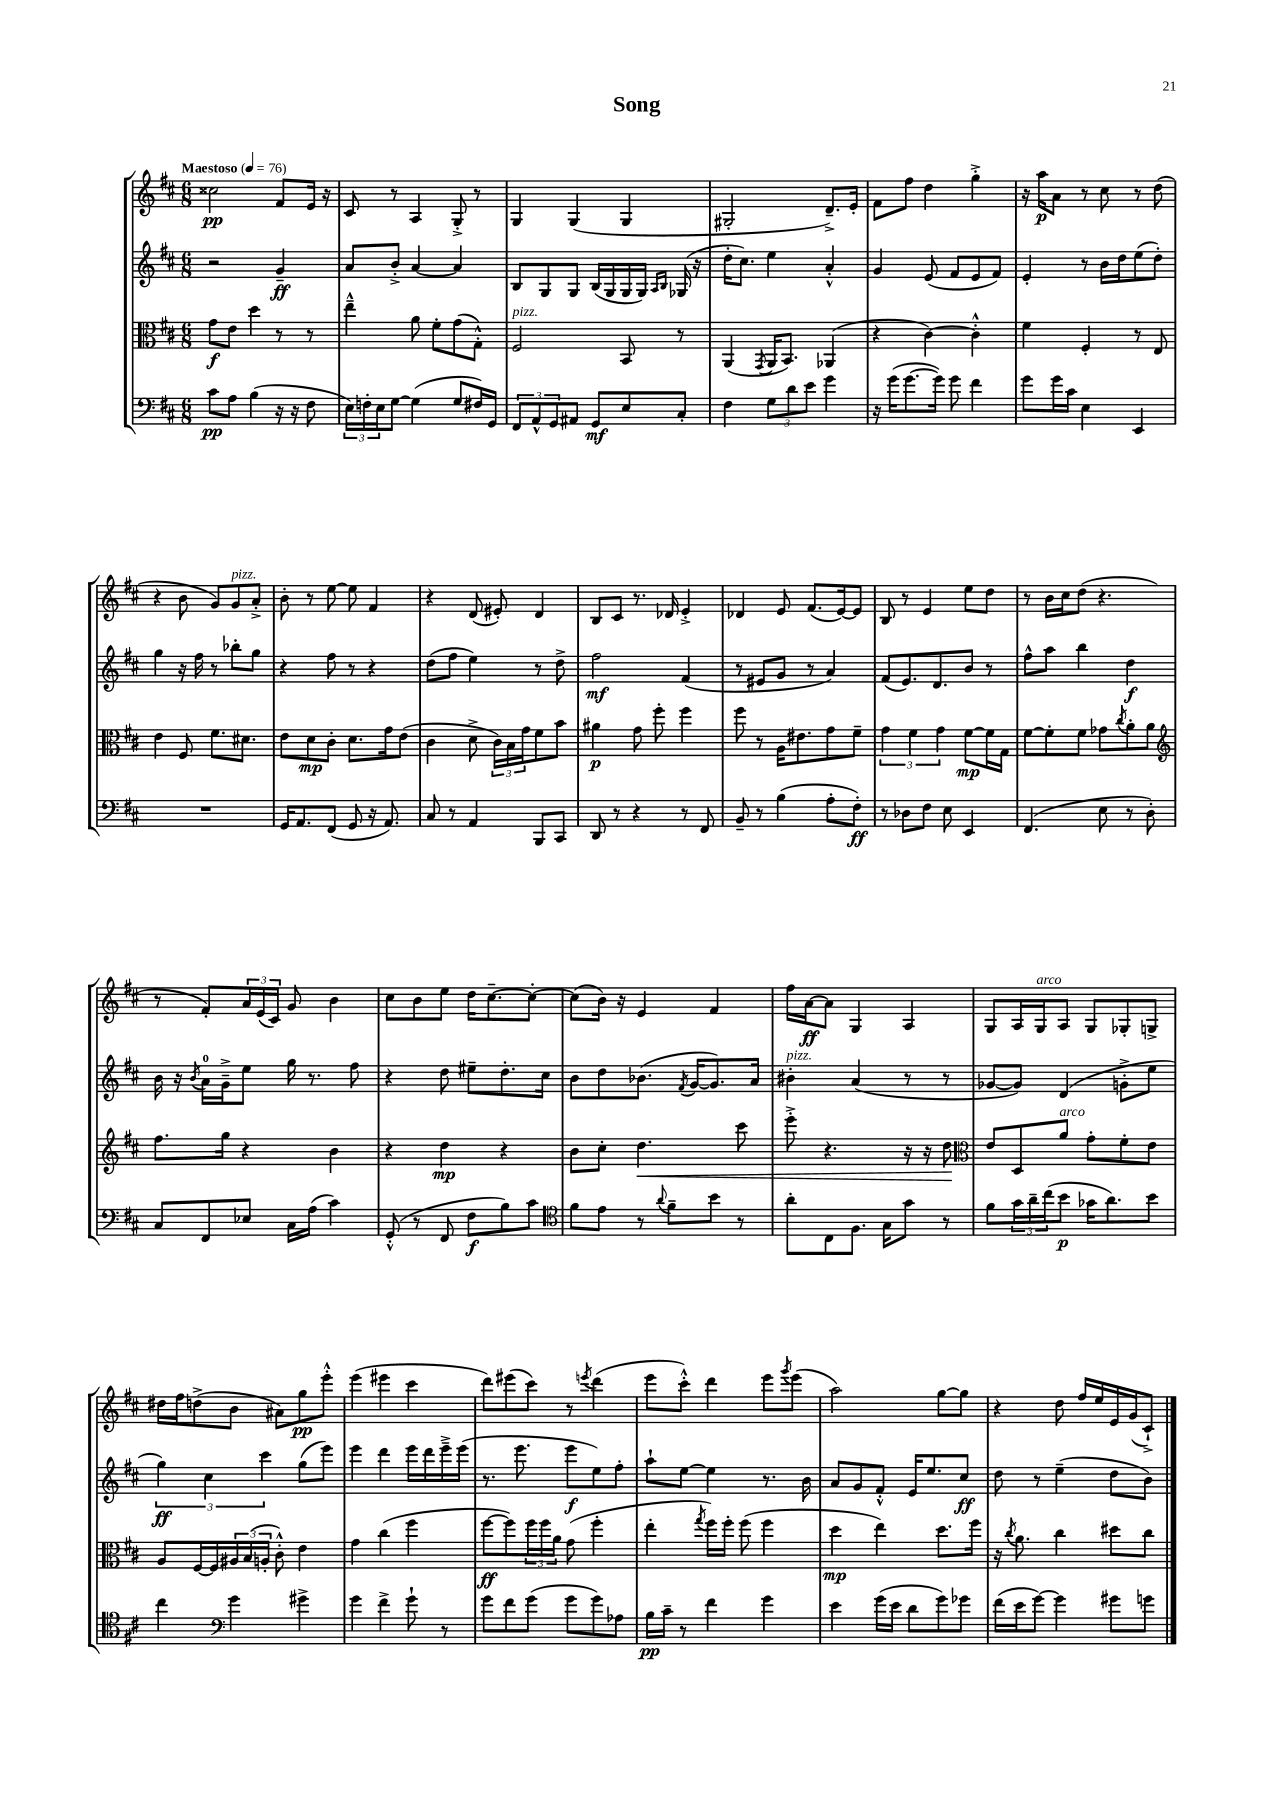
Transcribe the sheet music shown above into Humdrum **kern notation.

**kern	**kern	**kern	**kern
*staff4	*staff3	*staff2	*staff1
*clefF4	*clefC3	*clefG2	*clefG2
*k[f#c#]	*k[f#c#]	*k[f#c#]	*k[f#c#]
*M6/8	*M6/8	*M6/8	*M6/8
*MM76	*MM76	*MM76	*MM76
8c#	8g	2r	2cc##
8A	8e	.	.
(4B	4dd	.	.
16r	8r	4g~	8f#
16r	.	.	.
8F#	8r	.	16e
.	.	.	16r
=	=	=	=
24E)	4ee~^^	8a	8c#
24F'	.	.	.
24E	.	.	.
[8G	.	8b'^	8r
(4G]	8a	[4a	4A
.	8f#'	.	.
8G	(8g	4a]	8G'^
16F#)	8G'^^)	.	8r
16GG	.	.	.
=	=	=	=
12FF#	2F#	8B	4G
12AA^^	.	.	.
.	.	8G	.
12GG	.	.	.
8AA#	.	8G	(4G
8GG	.	(16B	.
.	.	16G	.
8E	8BB	16G	4G
.	.	16G)	.
.	.	16qqA	.
.	.	16qqB	.
8C#'	8r	(16G-	.
.	.	16r	.
=	=	=	=
4F#	(4AA	16dd'	2G#'
.	.	8.cc#)	.
.	8qGG	.	.
12G	16AA	4ee	.
.	8.BB)	.	.
12d	.	.	.
12e	.	.	.
4g	(4AA-	4a'^^	8.d~^)
.	.	.	16e'
=	=	=	=
16r	4r	4g	8f#
(16g	.	.	.
[8.g	.	.	8ff#
.	[4c#)	(8e	4dd
16g])	.	.	.
8g	.	8f#	.
4f#	4c#'^^]	8e	4gg'^
.	.	8f#)	.
=	=	=	=
8g	4f#	4e'	16r
.	.	.	16aa
16g	.	.	8a
16c#	.	.	.
4E	4F#'	8r	8r
.	.	16b	8cc#
.	.	16dd	.
4EE	8r	(8ee	8r
.	8E	8dd')	(8dd
=	=	=	=
2.r	4e	4gg	4r
.	8F#	16r	8b
.	.	16ff#	.
.	8.f#	8r	8g)
.	.	8bb-'	8g
.	8.d#	.	.
.	.	8gg	8a'^
=	=	=	=
16GG	8e	4r	8b'
8.AA	.	.	.
.	8d	.	8r
(8FF#	8c#'	8ff#	[8ee
8GG	8.d	8r	8ee]
16r	.	4r	4f#
8.AA)	16g	.	.
.	(8e	.	.
=	=	=	=
8C#	4c#	(8dd	4r
8r	.	8ff#	.
4AA	8d^	4ee)	(8d
.	24c#)	.	8e#')
.	24B	.	.
.	24g	.	.
8BBB	8f#	8r	4d
8CC#	8b	8dd^	.
=	=	=	=
8DD	4a#	2ff#	8B
8r	.	.	8c#
4r	8g	.	8.r
.	8ff#'	.	.
.	.	.	16d-
8r	4ff#	(4f#	4e'^
8FF#	.	.	.
=	=	=	=
8BB~	8ff#	8r	4d-
8r	8r	8e#	.
(4B	16A	8g	8e
.	8.e#	.	.
.	.	8r	(8.f#
8A'	8g	4a)	.
.	.	.	[16e)
8F#')	8f#~	.	8e]
=	=	=	=
8r	6g	(8f#	8B
8D-	.	8.e)	8r
.	6f#	.	.
8F#	.	.	4e
.	.	8.d	.
.	6g	.	.
8E	.	.	.
4EE	[8f#	8b	8ee
.	16f#]	8r	8dd
.	16G	.	.
=	=	=	=
(4.FF#	[8f#	8ff#^^	8r
.	8f#']	8aa	16b
.	.	.	16cc#
.	8f#	4bb	(8dd
8E	8g-	.	4.r
.	8qcc#	.	.
8r	8a'	4dd	.
8D')	8a	.	.
=	=	=	=
*	*clefG2	*	*
8C#	8.ff#	16b	8r
.	.	16r	.
.	.	8qb	.
8FF#	.	16a	8f#')
.	16gg	16g~^	.
8E-	4r	8ee	24a
.	.	.	(24e
.	.	.	24c#)
16C#	.	16gg	8g
(16A	.	8.r	.
4c#)	4b	.	4b
.	.	8ff#	.
=	=	=	=
(8GG'^^	4r	4r	8cc#
8r	.	.	8b
8FF#	4dd	8dd	8ee
8F#	.	8ee#~	16dd
.	.	.	[8.cc#~
8B)	4r	8.dd'	.
8c#	.	.	8cc#'_
.	.	16cc#	.
=	=	=	=
*clefC4	*	*	*
8f#	8b	8b	(8cc#]
8e	8cc#'	8dd	16b)
.	.	.	16r
8r	4.dd	(8.b-	4e
8qqa	.	.	.
8f#~	.	.	.
.	.	8qf#	.
.	.	[16g	.
8b	.	8.g])	4f#
8r	8ccc#	.	.
.	.	16a	.
=	=	=	=
8a'	8eee'^	4b#'	16ff#
.	.	.	[16a
8C#	4.r	.	8a]
8.F#	.	(4a	4G
16G	.	.	.
8g	16r	8r	4A
.	16r	.	.
8r	8dd	8r	.
=	=	=	=
*	*clefC3	*	*
8f#	8e	[8g-	8G
24g	8D	8g-])	16A
24a~	.	.	.
.	.	.	16G
(24cc#	.	.	.
8b	8a	(4d	8A
16g-	8g'	.	8G
8.a)	.	.	.
.	8f#'	8g'^	8G-'
8b	8e	8ee	8G^
=	=	=	=
4cc#	8A	6gg)	16dd#
.	.	.	16ff#
.	[16F#	.	(8dd^
.	.	6cc#	.
.	16F#]	.	.
*clefF4	*	*	*
4g	24A#	.	8b
.	(24B	.	.
.	24A'	6ccc#	.
.	8c#'^^)	.	8a#)
4g#^	4e	(8gg	8gg
.	.	8eee)	8eee'^^
=	=	=	=
4g	4g	4eee	(4eee
4f#^	(4cc#	4ddd	4eee#
8g`	4ff#	16eee	4ccc#
.	.	16ddd	.
8r	.	16eee~^	.
.	.	(16eee	.
=	=	=	=
8g	[8ff#	8.r	8ddd)
8f#	8ff#])	.	(8eee#
.	.	8.eee	.
(8g	24ff#	.	8ccc#)
.	24ff#	.	.
.	24a	.	.
8g	(8g	8eee	8r
.	.	.	8qeee
8g)	4ff#'	8ee)	(4ddd
8A-	.	8ff#'	.
=	=	=	=
16B	4ee'	8aa`	8eee
16c#~	.	.	.
8r	.	[8ee	8ccc#'^^)
.	8qgg	.	.
4f#	16ff#)	4ee]	4ddd
.	16ff#'	.	.
.	(8ff#	.	.
4g	4ff#	8.r	8eee
.	.	.	8qggg
.	.	.	(8eee
.	.	16b	.
=	=	=	=
4e	4dd	8a	2aa)
.	.	8g	.
(16g	4ee)	8f#'^^	.
16e	.	.	.
8d	.	16e	.
.	.	8.ee	.
8g)	8.dd	.	[8gg
8g-	.	8cc#	8gg]
.	16ff#	.	.
=	=	=	=
(16f#	16r	8dd	4r
.	8qcc#	.	.
16e	8.a	.	.
[8g)	.	8r	.
4g]	4cc#	(4ee~	8dd
.	.	.	16ff#
.	.	.	16ee
8g#	8dd#	8dd	16e
.	.	.	(16g
8g	8cc#	8b)	8c#`^)
==	==	==	==
*-	*-	*-	*-
